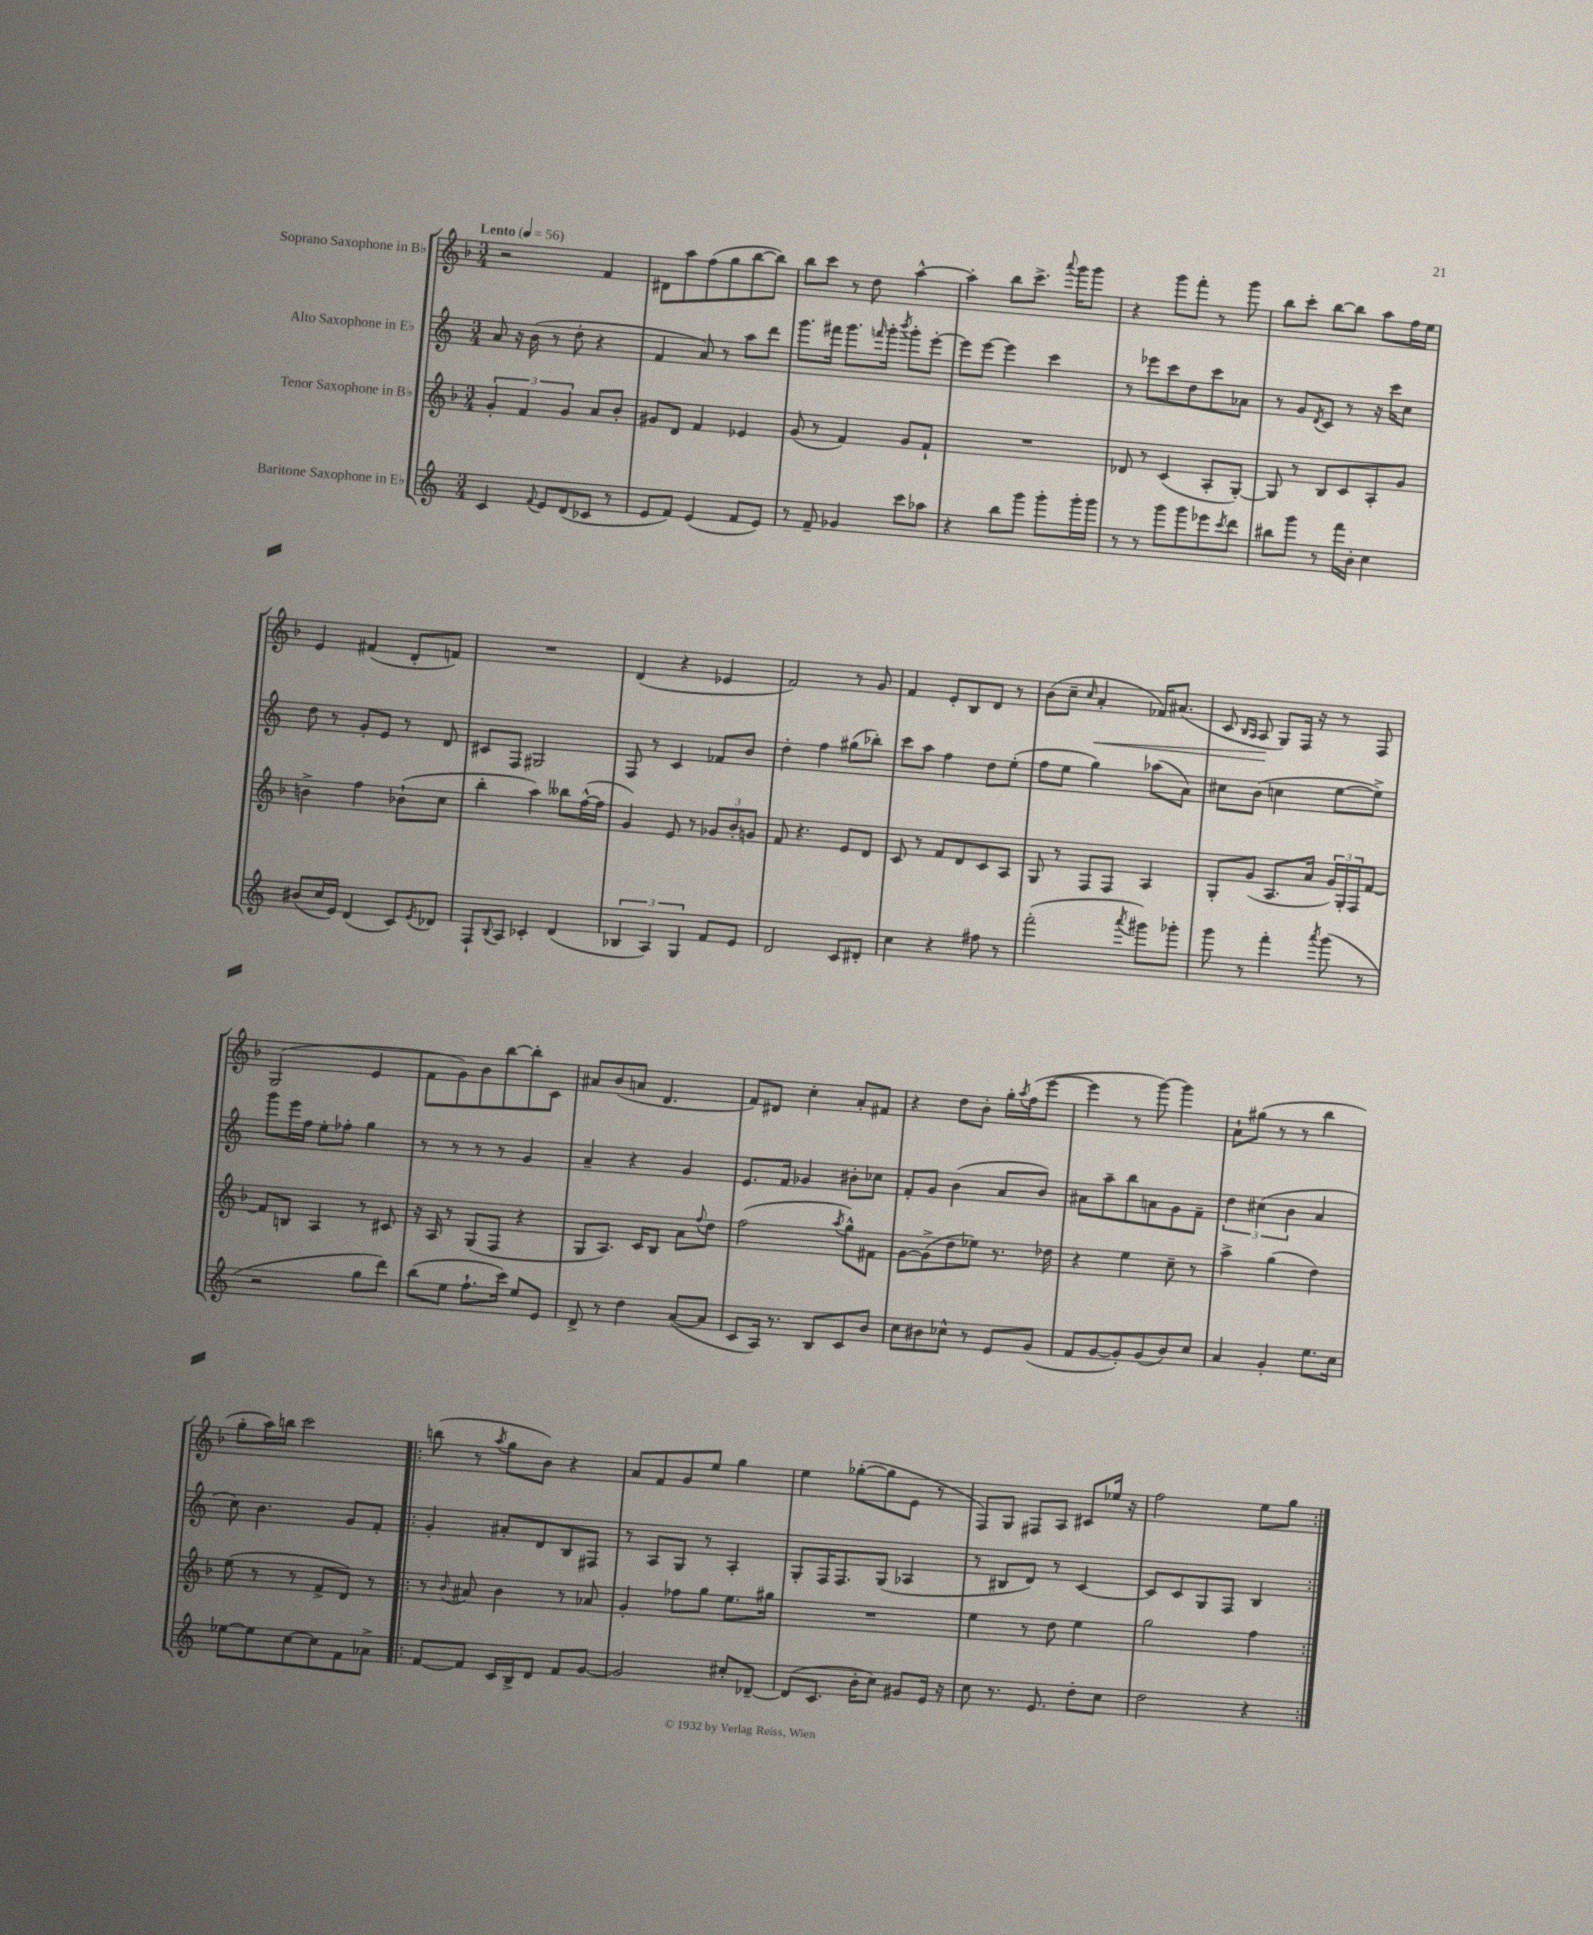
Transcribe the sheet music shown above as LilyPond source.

<<
\new StaffGroup <<
\new Staff = "s0" \with { instrumentName = "Soprano Saxophone in Bb" } {
    \clef treble \key f \major \numericTimeSignature \time 3/4 \tempo "Lento" 4 = 56
    r2 f'4 |
    dis'8 a''8 f''8( g''8 bes''8~ bes''8) |
    bes''8 c'''8 r8 d''8 a''4~-^ |
    a''4-. bes''8 c'''8.-> \appoggiatura { a'''8 } g'''16 g'''8 |
    r4 g'''8 f'''8-. r8 g'''8 |
    bes''8 c'''8-. bes''8~ bes''8 a''8 f''16 e''16 |
    e'4 fis'4( d'8-. f'8) |
    R2. |
    d'4( r4 ees'4 |
    f'2) r8 g'8 |
    f'4 e'8-. bes8 d'8 r8 |
    bes'8( c''8-- \grace { c''16 } a'4-.\< fes'16) ais'8.( |
    c'8 \grace { bes16 a16 } a8\! g8) f16 r16 r8 f8 |
    g2( e'4 |
    f'8 g'8) bes'8 bes''8~ bes''8-. c'8 |
    ais'8 bes'8( a'8 d'4. |
    f'8) dis'8 c''4-. a'8-. fis'8 |
    r4 d''8 bes'8-. g''16-. \acciaccatura { a''8 } f''16( e'''8~ |
    e'''4 r8 g'''8~) g'''4 |
    a'8-! gis''8( r8 r8 bes''4 |
    g''8-. a''16) b''16 c'''2 |
    \repeat volta 2 { b''8( r8 \acciaccatura { a''8 } g''8 bes'8) r4 |
    a'8 f'8 g'8 e''8 g''4 |
    e''4 ges''8~-.( ges''8 e'8 r8 |
    f8) g8 fis8 a8 cis'8 ees''16 r16 |
    f''2 e''8 g''8 | }
}
\new Staff = "s1" \with { instrumentName = "Alto Saxophone in Eb" } {
    \clef treble \key c \major \numericTimeSignature \time 3/4
    a'8 r16 b'16( r8 d''8-. r4 |
    f'4 a'8) r8 a''8 d'''8 |
    g'''8. fis'''16 g'''8. \grace { f'''16 } g'''16-. \acciaccatura { b'''8 } g'''8-. e'''8~-. |
    e'''8 e'''8~ e'''4 c'''4 |
    r8 ees'''8 c'''8 d''8 c'''8 aes'8 |
    r8 g'8 \acciaccatura { d'8 } c'8 r8 r16 c'''16 c''8 |
    d''8 r8 g'8-. e'8 r8 d'8 |
    cis'8 f8 gis2 |
    f8 r8 c'4 fes'8 b'8 |
    d''4-. f''4 gis''8( bes''8-.) |
    c'''8 a''8 f''4 d''8 e''8-.( |
    f''8 e''8 g''4) aes''8( a'8) |
    cis''8 b'8( c''4 e''8~ e''8->) |
    g'''8 e'''16 f''16 e''8-. fes''8-. g''4 |
    r8 r8 r8 r8 g'4 |
    a'4-- r4 g'4 |
    e'8. f'16 ges'4 bis'8-. ces''8 |
    f'8-. g'8 b'4( a'8 b'8) |
    ais'8 a''8-- b''8 a'8 g'8 f'8-- |
    \tuplet 3/2 { d''4 cis''4( b'4 } a'4 |
    c''8) b'4. g'8 f'8-. |
    \repeat volta 2 { g'4-. ais'8-. d'8 b8 fis8 |
    r8 a8 g8 r8 a4-. |
    g8-. f16 f8. g8( aes4 |
    r8 bis8 d'8) r8 c'4~ |
    c'8 c'8 g8 f8 b4 | }
}
\new Staff = "s2" \with { instrumentName = "Tenor Saxophone in Bb" } {
    \clef treble \key f \major \numericTimeSignature \time 3/4
    \tuplet 3/2 { g'4-. f'4 g'4 } a'8 bes'8-. |
    gis'8 d'8 f'4 ees'4 |
    g'8( r8 f'4) g'8 f'8-! |
    R2. |
    des'8 r8 c'4( a8-. g8~-.) |
    g8 r8 bes8 c'8 a8-. g'8 |
    b'4-> f''4 bes'8-!( c''8 |
    bes''4-. a''4) beses''8 f''16~-^( f''16 |
    g'4) e'8 r8 \tuplet 3/2 { ges'8 bes'8-. g'8 } |
    f'8 r4. e'8 d'8 |
    c'8 r8 f'8 d'8 c'8 a8 |
    g8 r8 f8 f8 a4 |
    g8-. g'8( a8. a'16 \tuplet 3/2 { g'16) g16-. f16 } f'8~ |
    f'8 b8 a4 r8 cis'8 |
    r16 a16 r8 g8( f8 r4 |
    g8 a8.) c'16 bes8 a'8 \appoggiatura { f''8 } d''8 |
    f''2( \acciaccatura { a''8 } g''8-^) fis'8 |
    g'8~ g'8->( d''8 ees''8) r8. des''16 |
    r4 e''4 c''8-- r8 |
    a''4-> g''4( d''4) |
    e''8( r8 r8 f'8-> d'8) r8 |
    \repeat volta 2 { r8 \appoggiatura { bes'8 } ais'8 bes'4 r8 aes'8 |
    g'4-. fes''8 g''8 e''8. gis''16 |
    R2. |
    e''4 r8 d''8 e''4 |
    g''2 f''4 | }
}
\new Staff = "s3" \with { instrumentName = "Baritone Saxophone in Eb" } {
    \clef treble \key c \major \numericTimeSignature \time 3/4
    c'4 \appoggiatura { f'8 } e'8 d'8( ces'8 r8 |
    e'8 f'8) e'4( f'8 e'8) |
    r8 f'8-- ges'4 c'''8 aes''8 |
    r4 b''8 g'''8 g'''8-. g'''16-. g'''16 |
    r8 r8 g'''8 g'''8 ees'''8 \acciaccatura { c'''8 } d'''8 |
    bis''8 g'''8 r8 f'''16 b'16-. c''4 |
    bis'8( c''16 e'16) d'4( c'8) \acciaccatura { e'8 } des'8 |
    f8-! \appoggiatura { b8 } a8 ces'4-. d'4( |
    \tuplet 3/2 { bes4 a4) g4 } f'8 e'8 |
    d'2 c'8 dis'8-. |
    c''4 r4 fis''8 r8 |
    f'''2-.( \acciaccatura { a'''8 } gis'''8) ges'''8-. |
    g'''8 r8 f'''4-. \acciaccatura { a'''8 } g'''8( r8 |
    r2 g''8 d'''8) |
    b''8( e''8 f''8.-! c'''16) e''8 e'8 |
    d'8-> r8 d''4 a'8~( a'8 |
    c'8 a16) r8. b8 c'8 b'8 |
    c''8 bis'8 ces''8-^ r8 e'8 g'8( |
    f'8 g'8~ g'8-.) g'8( b'8) c''8 |
    a'4 g'4-. e''8. c''16 |
    ees''8~ ees''8 c''8~ c''8 f'8 aes'8-> |
    \repeat volta 2 { f'8~ f'8 c'16 b16-> d'8 f'8 g'8~ |
    g'2 cis''8-. des'8~-- |
    des'8( c'8. b'16-. c''8) gis'8 e'16 r16 |
    c''8 r8. e'8. d''8-. c''8 |
    d''2 r4 | }
}
>>
>>
\layout { \context { \Score \remove "Bar_number_engraver" } }
